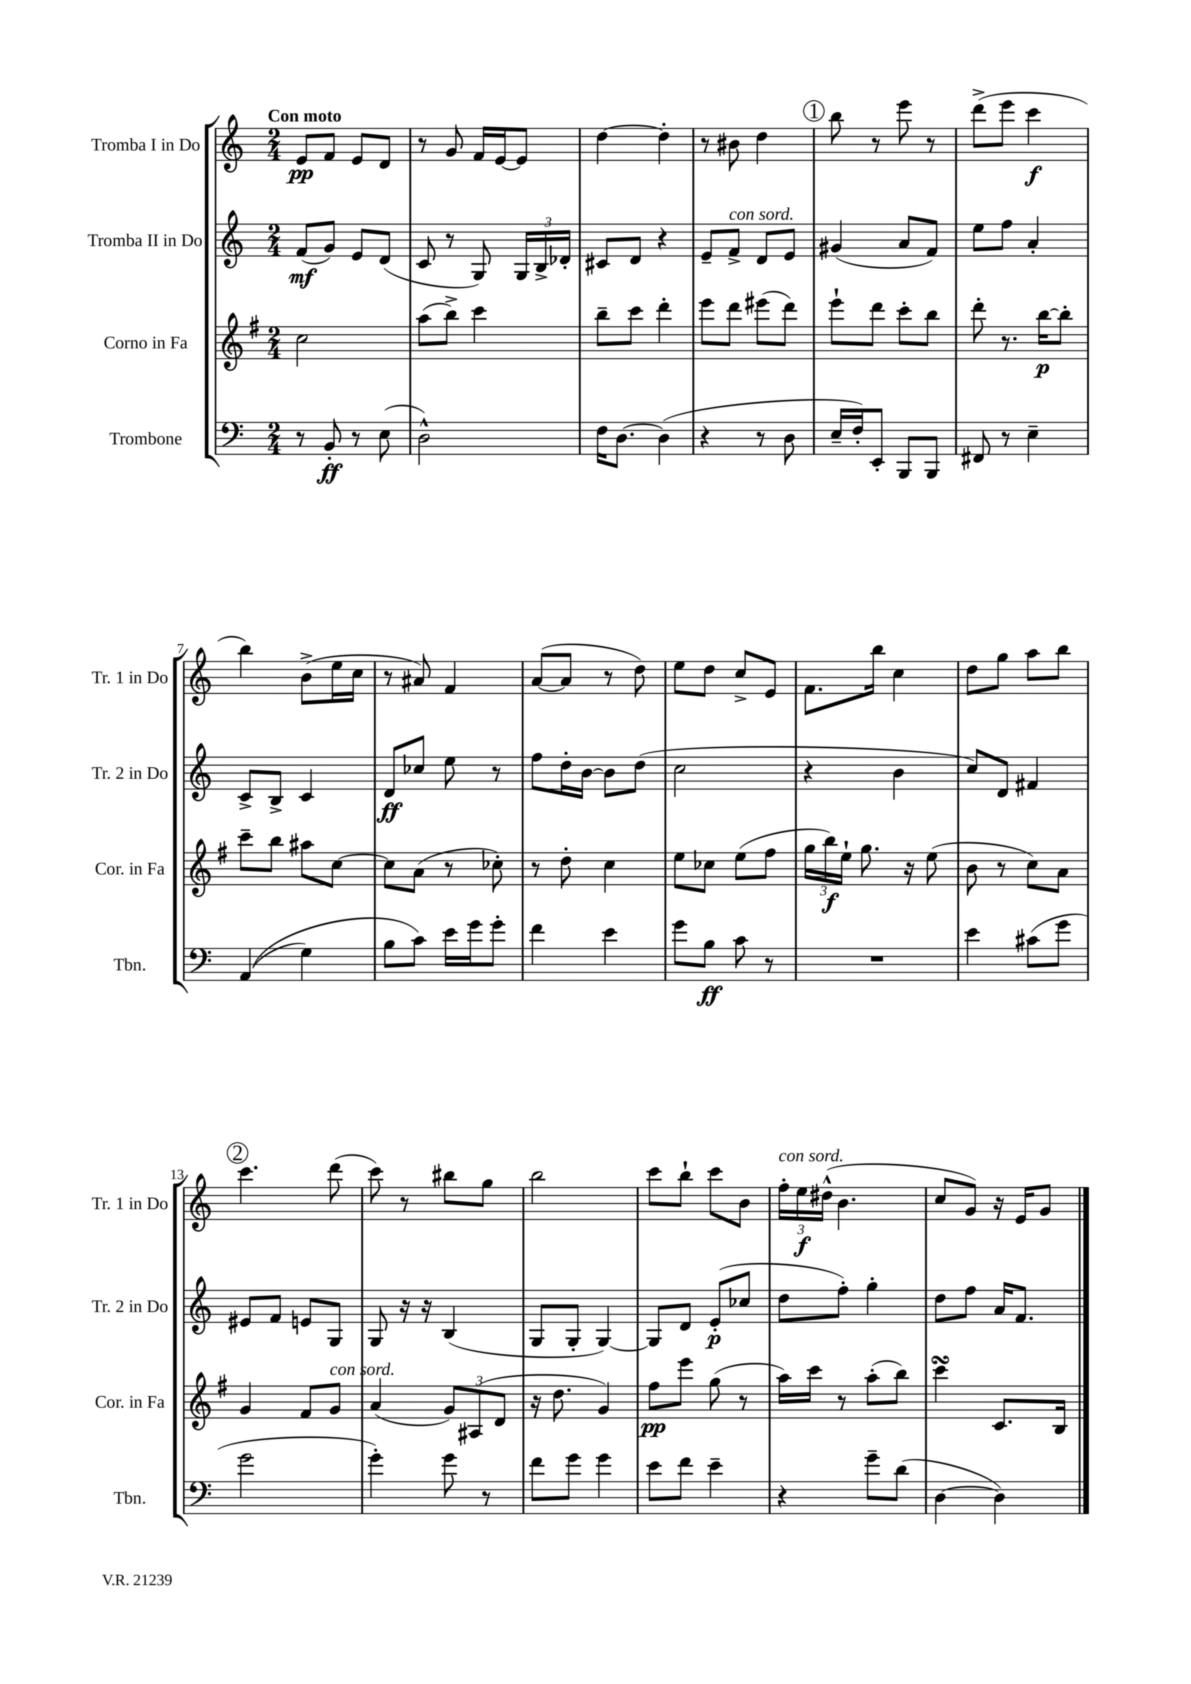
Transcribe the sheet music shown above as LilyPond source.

<<
\new StaffGroup <<
\new Staff = "s0" \with { instrumentName = "Tromba I in Do" shortInstrumentName = "Tr. 1 in Do" } {
    \clef treble \key c \major \numericTimeSignature \time 2/4 \tempo "Con moto"
    \autoBeamOff e'8[\pp f'8] e'8[ d'8] |
    r8 g'8 f'16[ e'16~ e'8] |
    d''4~ d''4-. |
    r8 bis'8 d''4 |
    \mark \markup { \circle "1" } b''8 r8 e'''8 r8 |
    d'''8[->( e'''8] c'''4\f |
    b''4) b'8[->( e''16 c''16] |
    r8 ais'8) f'4 |
    a'8[~( a'8] r8 d''8) |
    e''8[ d''8] c''8[-> e'8] |
    f'8.[ b''16] c''4 |
    d''8[ g''8] a''8[ b''8] |
    \mark \markup { \circle "2" } c'''4. d'''8( |
    c'''8) r8 bis''8[ g''8] |
    b''2 |
    c'''8[ b''8]-! c'''8[ b'8] |
    \tuplet 3/2 { f''16[-.^\markup { \italic "con sord." } e''16\f dis''16]-^( } b'4. |
    c''8[ g'8]) r16 e'16[ g'8] \bar "|." |
}
\new Staff = "s1" \with { instrumentName = "Tromba II in Do" shortInstrumentName = "Tr. 2 in Do" } {
    \clef treble \key c \major \numericTimeSignature \time 2/4
    \autoBeamOff f'8[\mf( g'8]) e'8[ d'8]( |
    c'8 r8 g8) \tuplet 3/2 { g16[ b16-> des'16]-. } |
    cis'8[ d'8] r4 |
    e'8[-- f'8]->^\markup { \italic "con sord." } d'8[ e'8] |
    \mark \markup { \circle "1" } gis'4( a'8[ f'8]) |
    e''8[ f''8] a'4-. |
    c'8[-> b8]-> c'4 |
    d'8[\ff ces''8] e''8 r8 |
    f''8[ d''16-. b'16]~ b'8[ d''8]( |
    c''2 |
    r4 b'4 |
    c''8[) d'8] fis'4 |
    \mark \markup { \circle "2" } eis'8[ f'8] e'8[ g8] |
    g8 r16 r16 b4( |
    g8[ g8]-. g4~) |
    g8[ d'8] e'8[-.\p( ces''8] |
    d''8[ f''8]-.) g''4-. |
    d''8[ f''8] a'16[ f'8.] \bar "|." |
}
\new Staff = "s2" \with { instrumentName = "Corno in Fa" shortInstrumentName = "Cor. in Fa" } {
    \clef treble \key g \major \numericTimeSignature \time 2/4
    \autoBeamOff c''2 |
    a''8[( b''8]->) c'''4 |
    b''8[-- c'''8] d'''4-. |
    e'''8[ d'''8] eis'''8[( d'''8]) |
    \mark \markup { \circle "1" } e'''8[-! d'''8] c'''8[-. b''8] |
    d'''8-. r8. b''16[~\p b''8]-. |
    c'''8[-- b''8] ais''8[ c''8]~ |
    c''8[ a'8]( r8 ces''8-.) |
    r8 d''8-. c''4 |
    e''8[ ces''8] e''8[( fis''8] |
    \tuplet 3/2 { g''16[ b''16\f) e''16]-! } g''8. r16 e''8( |
    b'8 r8 c''8[) a'8] |
    \mark \markup { \circle "2" } g'4 fis'8[ g'8]^\markup { \italic "con sord." } |
    a'4( \tuplet 3/2 { g'8[) ais8( d'8] } |
    r16 d''8. g'4) |
    fis''8[\pp e'''8] g''8( r8 |
    a''16[) c'''16] r8 a''8[-.( b''8]) |
    c'''4\turn c'8.[ b16] \bar "|." |
}
\new Staff = "s3" \with { instrumentName = "Trombone" shortInstrumentName = "Tbn." } {
    \clef bass \key c \major \numericTimeSignature \time 2/4
    \autoBeamOff r8 b,8-.\ff r8 e8( |
    d2-^) |
    f16[ d8.]~ d4( |
    r4 r8 d8 |
    \mark \markup { \circle "1" } e16[-- f16-.) e,8]-. b,,8[ b,,8] |
    fis,8 r8 e4-- |
    a,4(\( g4) |
    b8[ c'8]\) e'16[ g'16 g'8]-. |
    f'4 e'4 |
    g'8[ b8]\ff c'8 r8 |
    R2 |
    e'4 cis'8[( g'8] |
    \mark \markup { \circle "2" } g'2 |
    g'4-.) g'8 r8 |
    f'8[ g'8] g'4 |
    e'8[ f'8] e'4-- |
    r4 g'8[-- d'8]( |
    d4~ d4) \bar "|." |
}
>>
>>
